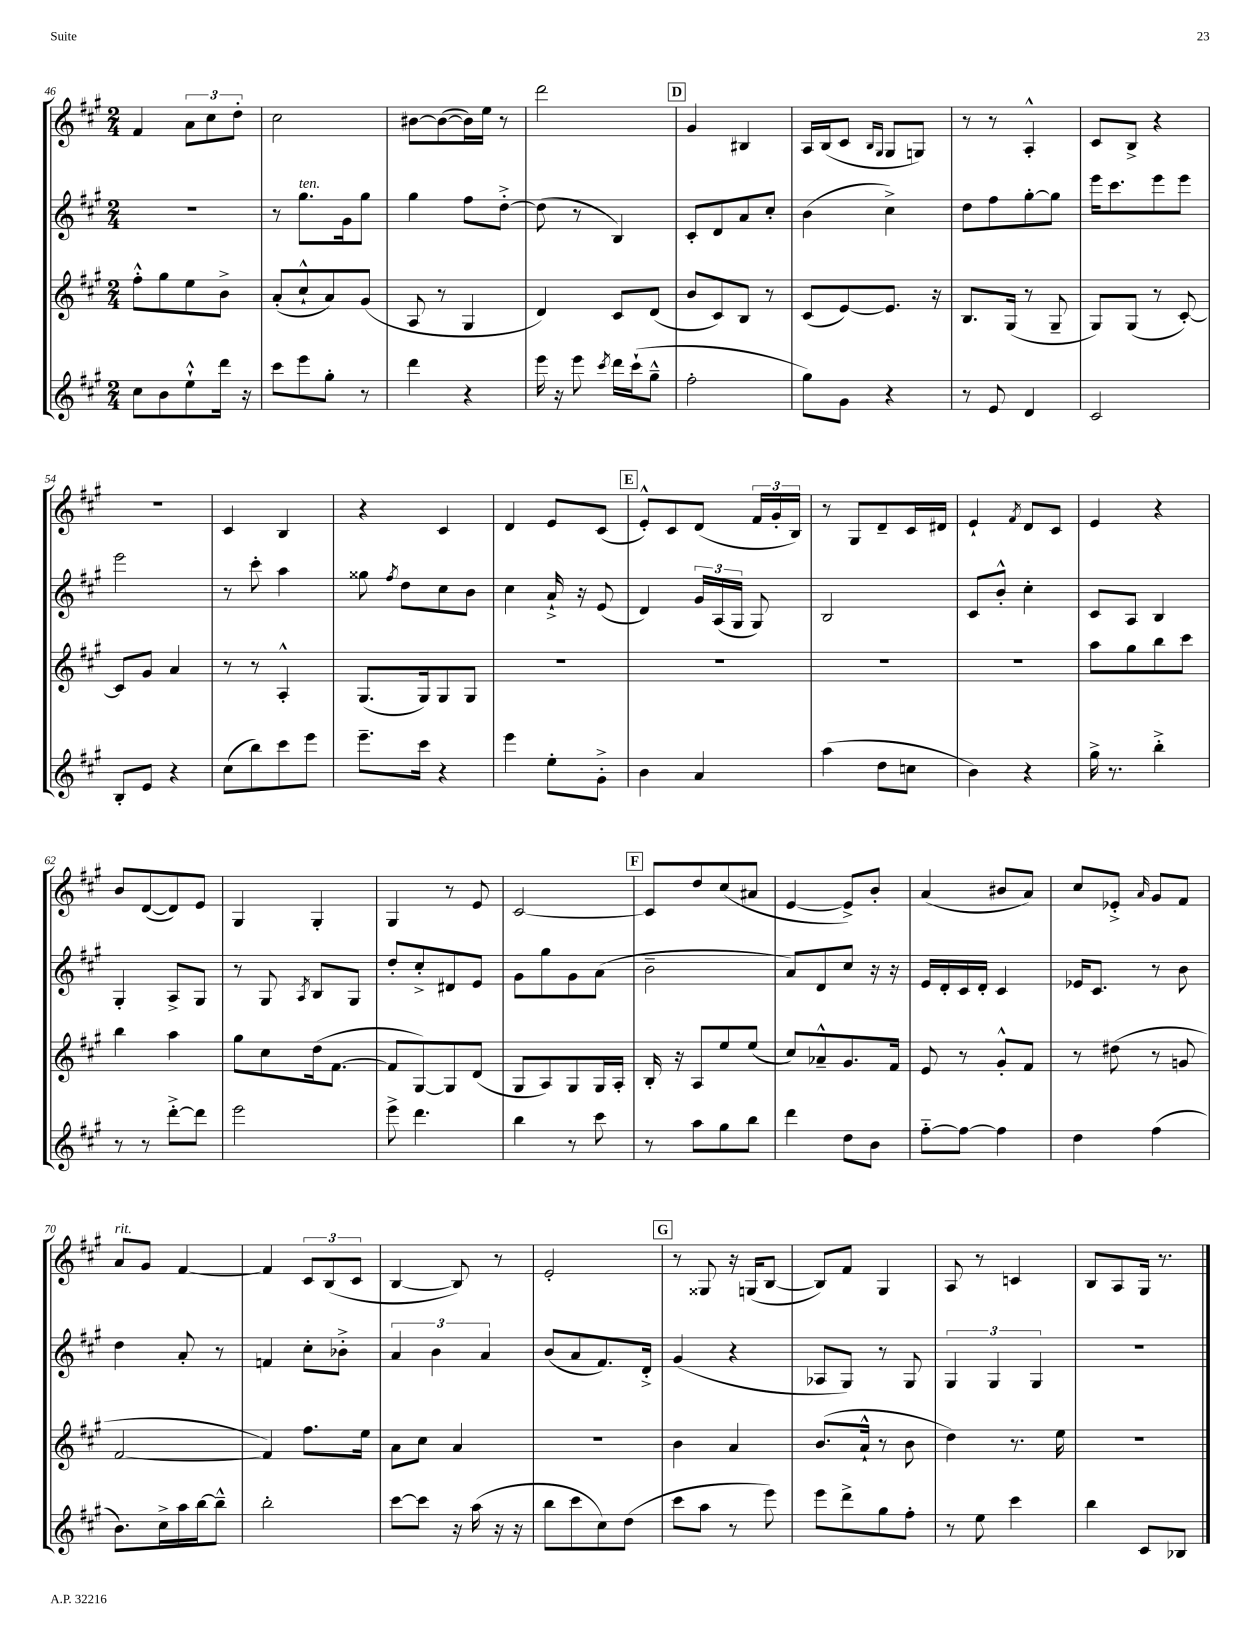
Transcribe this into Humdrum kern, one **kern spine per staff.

**kern	**kern	**kern	**kern
*part4	*part3	*part2	*part1
*staff4	*staff3	*staff2	*staff1
*clefG2	*clefG2	*clefG2	*clefG2
*k[f#c#g#]	*k[f#c#g#]	*k[f#c#g#]	*k[f#c#g#]
*M2/4	*M2/4	*M2/4	*M2/4
=46	=46	=46	=46
8cc#\L	8ff#'^^\L	2r	4f#/
8b\	8gg#\	.	.
8ee`^^\	8ee\	.	12a\L
.	.	.	12cc#\
16ddd\Jk	8b^\J	.	.
.	.	.	12dd'\J
16r	.	.	.
=47	=47	=47	=47
8ccc#\L	(8a'/L	8r	2cc#\
!	!	!LO:TX:a:i:t=ten.	!
8eee\	8cc#`^^/	8.gg#\L	.
8gg#'\J	8a/)	.	.
.	.	16g#\k	.
8r	(8g#/J	8gg#\J	.
=48	=48	=48	=48
4ddd\	8A/	4gg#\	[8b#X\L
.	8r	.	(8b#\_
4r	4G#/	8ff#\L	16b#\L])
.	.	.	16ee\JJ
.	.	[8dd'^\J	8r
=49	=49	=49	=49
16eee\	4d/)	(8dd\]	2ddd\
16r	.	.	.
8eee\	.	8r	.
8qccc#/	.	.	.
16ddd\LL	8c#/L	4B/)	.
(16ccc#`\J	.	.	.
8gg#~^^\J	(8d/J	.	.
!!LO:REH:place=s1:t=D
=50	=50	=50	=50
2ff#'\	8b/L	8c#'/L	4g#/
.	8c#/)	8d/	.
.	8B/J	8a/	4B#X/
.	8r	8cc#'/J	.
=51	=51	=51	=51
8gg#\L)	(8c#/L	(4b\	16A/LL
.	.	.	(16B/J
8g#\J	[8e/)	.	8c#/J
.	.	.	16qqB/LL
.	.	.	16qqG#/JJ
4r	8.e/J]	4cc#^\)	8G#/L
.	.	.	8Gn/J)
.	16r	.	.
=52	=52	=52	=52
8r	8.B/L	8dd\L	8r
8e/	.	8ff#\	8r
.	(16G#/Jk	.	.
4d/	8r	[8gg#'\	4A'^^/
.	8G#~/	8gg#\J]	.
=53	=53	=53	=53
2c#/	8G#/L)	16eee\KL	8c#/L
.	.	8.ccc#\	.
.	(8G#/J	.	8B^/J
.	8r	8eee\	4r
.	[8c#'/)	8eee\J	.
!!LO:LB:g=z
=54	=54	=54	=54
8B'/L	8c#/L]	2eee\	2r
8e/J	8g#/J	.	.
4r	4a/	.	.
=55	=55	=55	=55
(8cc#\L	8r	8r	4c#/
8bb\)	8r	8ccc#'\	.
8ccc#\	4A'^^/	4aa\	4B/
8eee\J	.	.	.
=56	=56	=56	=56
8.eee~\L	(8.G#/L	8gg##X\	4r
.	.	8qff#/	.
.	.	8dd\L	.
16ccc#\Jk	16G#/k)	.	.
4r	8G#/	8cc#\	4c#/
.	8G#/J	8b\J	.
=57	=57	=57	=57
4eee\	2r	4cc#\	4d/
8ee'\L	.	16a`^/	8e/L
.	.	16r	.
8g#'^\J	.	(8e/	(8c#/J
!!LO:REH:place=s1:t=E
=58	=58	=58	=58
4b\	2r	4d/)	8e'^^/L)
.	.	.	8c#/
4a/	.	24g#/LL	(8d/J
.	.	(24A/	.
.	.	24G#/JJ	.
.	.	8G#/)	24f#/LL
.	.	.	24g#'/
.	.	.	24B/JJ)
=59	=59	=59	=59
(4aa\	2r	2B/	8r
.	.	.	8G#/L
8dd\L	.	.	8d~/
8ccn\J	.	.	16c#/L
.	.	.	16d#X/JJ
=60	=60	=60	=60
4b\)	2r	8c#/L	4e`/
.	.	8b'^^/J	.
.	.	.	8qf#/
4r	.	4cc#'\	8d/L
.	.	.	8c#/J
=61	=61	=61	=61
16gg#^\	8aa\L	8c#/L	4e/
8.r	.	.	.
.	8gg#\	8A/J	.
4bb'^\	8bb\	4B/	4r
.	8ccc#\J	.	.
!!LO:LB:g=z
=62	=62	=62	=62
8r	4bb\	4G#'/	8b/L
8r	.	.	([8d/
[8ddd'^\L	4aa\	8A^/L	8d/])
8ddd\J]	.	8G#/J	8e/J
=63	=63	=63	=63
2eee\	8gg#\L	8r	4G#/
.	8cc#\	8G#/	.
.	.	8qA/	.
.	(16dd\k	8B/L	4G#'/
.	[8.f#\J	.	.
.	.	8G#/J	.
=64	=64	=64	=64
8eee^\	8f#/L]	8dd'/L	4G#/
4.ddd\	[8G#/)	8cc#'^/	.
.	8G#/]	8d#X/	8r
.	(8d/J	8e/J	8e/
=65	=65	=65	=65
4bb\	8G#/L	8g#\L	[2c#/
.	8A/)	8gg#\	.
8r	8G#/	8g#\	.
8ccc#\	16G#/L	(8a\J	.
.	16A'/JJ	.	.
!!LO:REH:place=s1:t=F
=66	=66	=66	=66
8r	16B'/	2b~\	8c#/L]
.	16r	.	.
8aa\L	8A/L	.	8dd/
8gg#\	8ee/	.	(8cc#/
8bb\J	(8ee/J	.	8a#X/J
=67	=67	=67	=67
4ddd\	8cc#/L)	8a/L)	[4e/
.	8a-X~^^/	8d/	.
8dd\L	8.g#/	8cc#/J	8e^/L])
8b\J	.	16r	8b'/J
.	16f#/Jk	16r	.
=68	=68	=68	=68
[8ff#\L	8e/	16e/LL	(4a/
.	.	16d'/	.
8ff#\J_	8r	16c#/	.
.	.	16d'/JJ	.
4ff#\]	8g#'^^/L	4c#/	8b#X/L
.	8f#/J	.	8a/J)
=69	=69	=69	=69
4dd\	8r	16e-X/KL	8cc#/L
.	.	8.c#/J	.
.	(8dd#X\	.	8e-X'^/J
.	.	.	16qqa/
(4ff#\	8r	8r	8g#/L
.	8gn/	8b\	8f#/J
!!LO:LB:g=z
=70	=70	=70	=70
!	!	!	!LO:TX:a:i:t=rit.
8.b\L)	[2f#/	4dd\	8a/L
.	.	.	8g#/J
16cc#^\L	.	.	.
16aa\	.	8a'/	[4f#/
[16bb\J	.	.	.
8bb~^^\J]	.	8r	.
=71	=71	=71	=71
2bb'\	4f#/])	4fn/	4f#/]
.	8.ff#\L	8cc#'\L	12c#/L
.	.	.	(12B/
.	.	8b-X'^\J	.
.	.	.	12c#/J
.	16ee\Jk	.	.
=72	=72	=72	=72
[8ccc#\L	8a\L	6a/	[4B/
8ccc#\J]	8cc#\J	.	.
.	.	6b\	.
16r	4a/	.	8B/])
(16aa\	.	.	.
.	.	6a/	.
16r	.	.	8r
16r	.	.	.
=73	=73	=73	=73
8bb\L	2r	(8b/L	2e'/
8ccc#\	.	8a/	.
8cc#\)	.	8.f#/)	.
(8dd\J	.	.	.
.	.	16d'^/Jk	.
!!LO:REH:place=s1:t=G
=74	=74	=74	=74
8ccc#\L	4b\	(4g#/	8r
8aa\J	.	.	8G##X/
8r	4a/	4r	16r
.	.	.	(16Gn/KL
8eee\)	.	.	[8B/J
=75	=75	=75	=75
8eee\L	(8.b/L	8A-X/L	8B/L])
8ddd^\	.	8G#/J)	8f#/J
.	16a`^^/Jk	.	.
8gg#\	8r	8r	4G#/
8ff#'\J	8b\	8G#/	.
=76	=76	=76	=76
8r	4dd\)	6G#/	8A/
8ee\	.	.	8r
.	.	6G#/	.
4ccc#\	8.r	.	4cn/
.	.	6G#/	.
.	16ee\	.	.
=77	=77	=77	=77
4bb\	2r	2r	8B/L
.	.	.	8A/
8c#/L	.	.	16G#/Jk
.	.	.	8.r
8B-X/J	.	.	.
==	==	==	==
*-	*-	*-	*-
